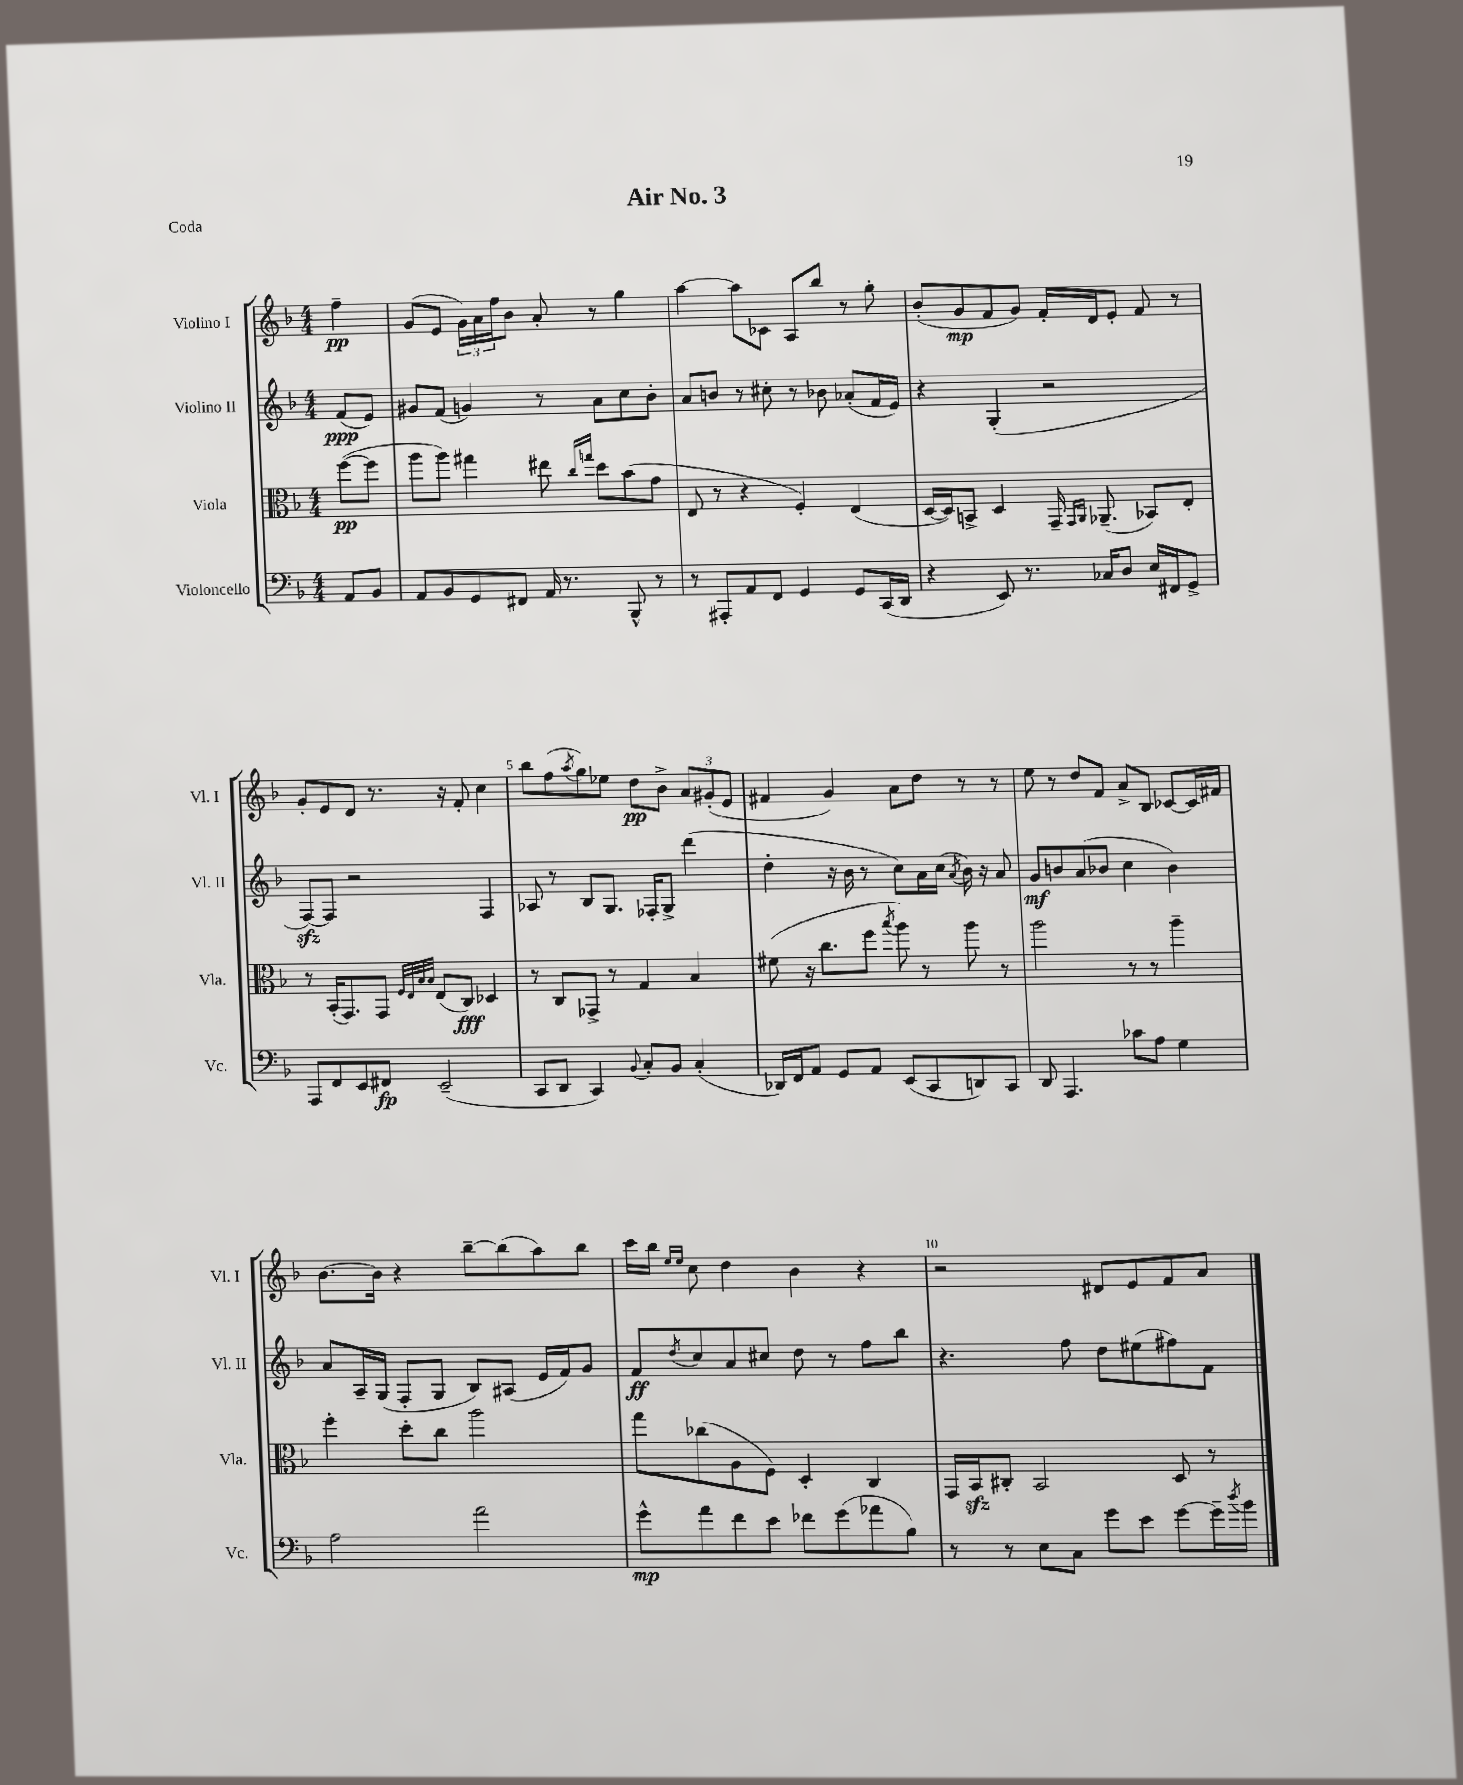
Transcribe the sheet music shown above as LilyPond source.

\header { title = "Air No. 3" piece = "Coda" }
<<
\new StaffGroup <<
\new Staff = "s0" \with { instrumentName = "Violino I" shortInstrumentName = "Vl. I" } {
    \clef treble \key f \major \numericTimeSignature \time 4/4 \partial 4
    f''4--\pp |
    g'8( e'8 \tuplet 3/2 { g'16) a'16 f''16 } bes'8 a'8-. r8 g''4 |
    a''4~ a''8 ces'8 a8 bes''8 r8 g''8-. |
    bes'8-.( g'8\mp f'8 g'8) f'16-. d'16 e'8-. f'8 r8 |
    g'8-. e'8 d'8 r8. r16 f'8-. c''4 |
    bes''8 f''8( \acciaccatura { a''8 } g''8) ees''8 d''8\pp bes'8-> \tuplet 3/2 { a'8 gis'8-.( e'8 } |
    fis'4 g'4) a'8 d''8 r8 r8 |
    e''8 r8 d''8 f'8 a'8-> bes8 ces'8~ ces'16 fis'16 |
    bes'8.~ bes'16 r4 bes''8~-- bes''8( a''8) bes''8 |
    c'''16 bes''16 \grace { e''16 e''16 } c''8 d''4 bes'4 r4 |
    r2 dis'8 e'8 f'8 a'8 \bar "|." |
}
\new Staff = "s1" \with { instrumentName = "Violino II" shortInstrumentName = "Vl. II" } {
    \clef treble \key f \major \numericTimeSignature \time 4/4 \partial 4
    f'8\ppp( e'8) |
    gis'8 f'8( g'4) r8 a'8 c''8 bes'8-. |
    a'8 b'8 r8 cis''8-. r8 bes'8 aes'8-.( f'16 e'16) |
    r4 g4-.( r2 |
    f8~\sfz) f8 r2 f4 |
    aes8 r8 bes8 g8. fes16-. g8-> d'''4( |
    d''4-. r16 bes'16 r8 c''8) a'16 c''16( \acciaccatura { a'8 } bes'16) r16 a'8 |
    g'8\mf b'8 a'8( bes'8 c''4 bes'4) |
    a'8 a16-- g16( f8-. g8 bes8) ais8( e'16 f'16) g'8 |
    f'8\ff \acciaccatura { d''8 } c''8 a'8 cis''8 d''8 r8 f''8 bes''8 |
    r4. f''8 d''8 eis''8( fis''8) f'8 \bar "|." |
}
\new Staff = "s2" \with { instrumentName = "Viola" shortInstrumentName = "Vla." } {
    \clef alto \key f \major \numericTimeSignature \time 4/4 \partial 4
    f''8~\pp( f''8 |
    a''8 a''8) gis''4 eis''8 \grace { c''16 g''16 } d''8 bes'8( g'8 |
    e8 r8 r4 f4-.) e4( |
    d16~ d16) b,8-> d4 g,16-- \grace { g,16 a,16 } aes,8.--( bes,8) e8-. |
    r8 bes,16-.( g,8.) g,8 \grace { f32 e32 bes32 bes32 } e8( c8\fff) des4 |
    r8 c8 ges,8-> r8 g4 bes4 |
    fis'8( r16 c''8. f''8 \acciaccatura { bes''8 } a''8) r8 a''8 r8 |
    a''2 r8 r8 a''4-- |
    f''4-. d''8-. c''8 a''2 |
    g''8 ces''8( a8 f8) d4-. c4 |
    g,16 bes,16\sfz cis8-. bes,2 d8 r8 \bar "|." |
}
\new Staff = "s3" \with { instrumentName = "Violoncello" shortInstrumentName = "Vc." } {
    \clef bass \key f \major \numericTimeSignature \time 4/4 \partial 4
    a,8 bes,8 |
    a,8 bes,8 g,8 fis,8 a,16 r8. bes,,8-^ r8 |
    r8 ais,,8-. a,8 f,8 g,4 g,8 c,16( d,16 |
    r4 e,8) r8. ces16 d8 e16 fis,16 g,8-> |
    a,,8 f,8 e,8 fis,8\fp e,2--( |
    c,8 d,8 c,4) \appoggiatura { bes,8 } c8-. bes,8 c4-.( |
    des,16) f,16 a,8 g,8 a,8 e,8( c,8 d,8) c,8 |
    d,8 a,,4. ces'8 a8 g4 |
    a2 a'2 |
    g'8-^\mp a'8 f'8 e'8 fes'8 g'8( aes'8 bes8) |
    r8 r8 e8 c8 g'8 e'8 g'8~ g'16-- \acciaccatura { d''8 } bes'16 \bar "|." |
}
>>
>>
\layout { \context { \Score \override BarNumber.break-visibility = ##(#f #t #t) barNumberVisibility = #(every-nth-bar-number-visible 5) } }
